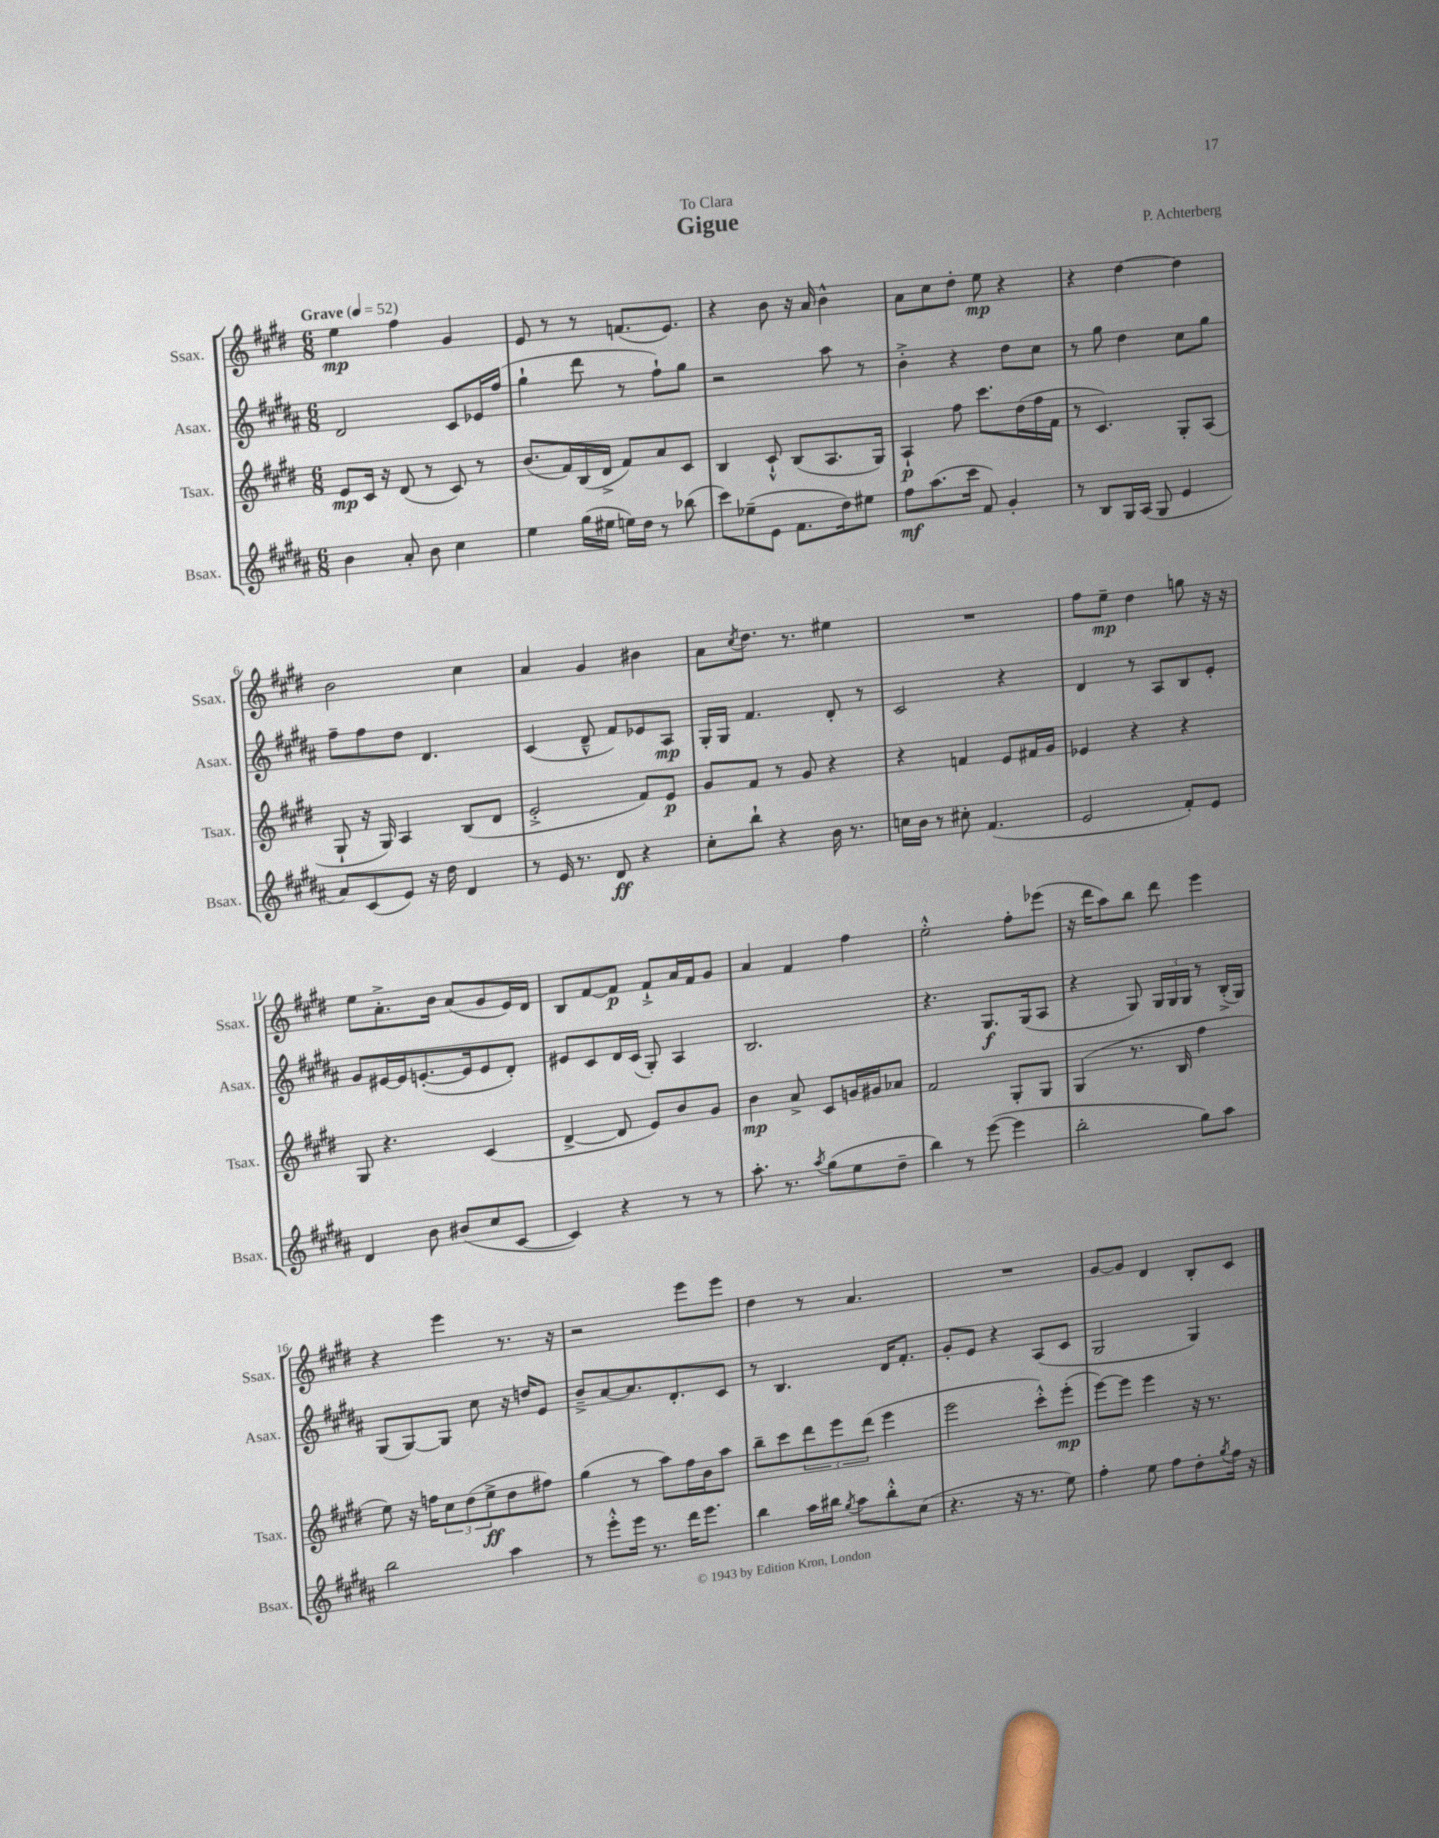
\header { title = "Gigue" composer = "P. Achterberg" dedication = "To Clara" }
<<
\new StaffGroup <<
\new Staff = "s0" \with { instrumentName = "Ssax." shortInstrumentName = "Ssax." } {
    \clef treble \key e \major \numericTimeSignature \time 6/8 \tempo "Grave" 4 = 52
    e''4\mp fis''4 gis'4 |
    e'8 r8 r8 f'8.( e'8.) |
    r4 b'8 r16 a'16 b'4-^ |
    a'8 cis''8 dis''8-. e''8\mp r4 |
    r4 dis''4~ dis''4 |
    b'2 cis''4 |
    a'4 gis'4 bis'4 |
    a'8 \acciaccatura { cis''8 } dis''8. r8. eis''4 |
    R2. |
    fis''8 e''8--\mp dis''4 g''8 r16 r16 |
    e''8 a'8.-.-> b'16 a'8( gis'8 e'16) dis'16 |
    b8 fis'8~ fis'8\p fis'8-!-> a'16 fis'16 gis'8 |
    a'4 fis'4 fis''4 |
    e''2-.-^ fis''8-. ees'''8( |
    r16 dis'''16 a''8) b''8 dis'''8 e'''4 |
    r4 e'''4 r8. r16 |
    r2 e'''8 e'''8 |
    dis''4 r8 a'4. |
    R2. |
    gis'8~ gis'8 dis'4 b8-. cis'8 \bar "|." |
}
\new Staff = "s1" \with { instrumentName = "Asax." shortInstrumentName = "Asax." } {
    \clef treble \key b \major \numericTimeSignature \time 6/8
    dis'2 cis'8 ees'16 fis''16( |
    gis''4-! dis'''8 r8 fis''8-!) gis''8 |
    r2 ais''8 r8 |
    b'4-.-> r4 dis''8 cis''8 |
    r8 gis''8 dis''4 cis''8 gis''8 |
    fis''8-- fis''8 dis''8 dis'4. |
    cis'4( dis'8---^ fis'8) ees'8 ais8\mp |
    gis16-. gis16 fis'4. dis'8-. r8 |
    cis'2 r4 |
    dis'4 r8 ais8 b8 e'8-. |
    gis'8 eis'16~ eis'16 e'8.~-.( e'16 e'8 dis'8-.) |
    eis'8 cis'8 dis'16 cis'16( gis8-.) ais4 |
    b2. |
    r4. gis8.\f gis16( ais8 |
    r4 gis8) \tuplet 3/2 { gis16 gis16 gis16 } r8 b16-.->( gis16) |
    gis8( gis8~) gis8 cis''8 r16 d''16 e'8 |
    b'8---> ais'8~ ais'8. dis'8.-. cis'8 |
    r8 b4. dis'16 fis'8.-. |
    gis'8-. e'8 r4 ais8( cis'8 |
    gis2 gis4) \bar "|." |
}
\new Staff = "s2" \with { instrumentName = "Tsax." shortInstrumentName = "Tsax." } {
    \clef treble \key e \major \numericTimeSignature \time 6/8
    e'8\mp cis'16 r16 dis'8( r8 cis'8) r8 |
    b'8.( fis'16) b16( dis'16-> fis'8) a'8 cis'8 |
    b4 cis'8-!-^ b8( a8. gis16) |
    a4-!\p fis''8 cis'''8. dis''16( fis''16 fis'16 |
    r8 cis'4.) gis8-. a8( |
    gis8-! r16 gis16) a4 b8( dis'8 |
    e'2-.-> fis'8) e'8\p |
    gis'8 fis'8 r8 gis'8 r4 |
    r4 f'4 e'8 fis'16 gis'16 |
    ees'4 r4 r4 |
    gis8 r4. cis'4( |
    dis'4~-> dis'8 e'8) b'8 gis'8 |
    b'4\mp a'8-> cis'8 g'16 gis'16 aes'8 |
    fis'2 gis8-. gis8 |
    gis4( r8. b16 fis''4 |
    e''8) r16 f''16 \tuplet 3/2 { cis''8 dis''8( e''8->\ff } dis''8 fis''8) |
    gis''4( r8 a''8) fis''16 b'16 a''8 |
    b''8-- cis'''8 \tuplet 3/2 { dis'''8 e'''8 dis'''8( } e'''4 |
    e'''2 cis'''8-.-^) e'''8-.\mp( |
    e'''8~) e'''8 e'''4 r16 r8. \bar "|." |
}
\new Staff = "s3" \with { instrumentName = "Bsax." shortInstrumentName = "Bsax." } {
    \clef treble \key b \major \numericTimeSignature \time 6/8
    b'4 ais'8-. b'8 cis''4 |
    e''4 gis''16( eis''16 e''16) dis''16 r8 bes''8( |
    cis'''8) ees''8--( e'8 fis'8. dis''16) eis''8 |
    fis''8\mf ais''8.( cis'''16 fis'8) gis'4-. |
    r8 b8 gis16 ais16( gis8 e'4 |
    ais'8) cis'8( e'8) r16 dis''16 dis'4 |
    r8 e'16 r8. dis'8\ff r4 |
    cis''8-. b''8-! r4 b'16 r8. |
    c''16 b'16 r8 cis''8-. fis'4.( |
    e'2 fis'8-.) e'8 |
    dis'4 b'8 bis'8( cis''8 cis'8~ |
    cis'4) r4 r8 r8 |
    ais''8.-. r8. \acciaccatura { ais''8 } gis''8( e''8 dis''8-- |
    b''4) r8 e'''8~( e'''4 |
    b''2-. gis''8) ais''8 |
    b''2 ais''4 |
    r8 e'''8-.-^ e'''16 r8. dis'''16 e'''8. |
    b''4 ais''16 bis''16 \acciaccatura { gis''8 } ais''8 bis''8-.-^ cis''8( |
    r4. r16 r8. e''8) |
    fis''4-. e''8 fis''8 dis''8-. \acciaccatura { gis''8 } fis''16 r16 \bar "|." |
}
>>
>>
